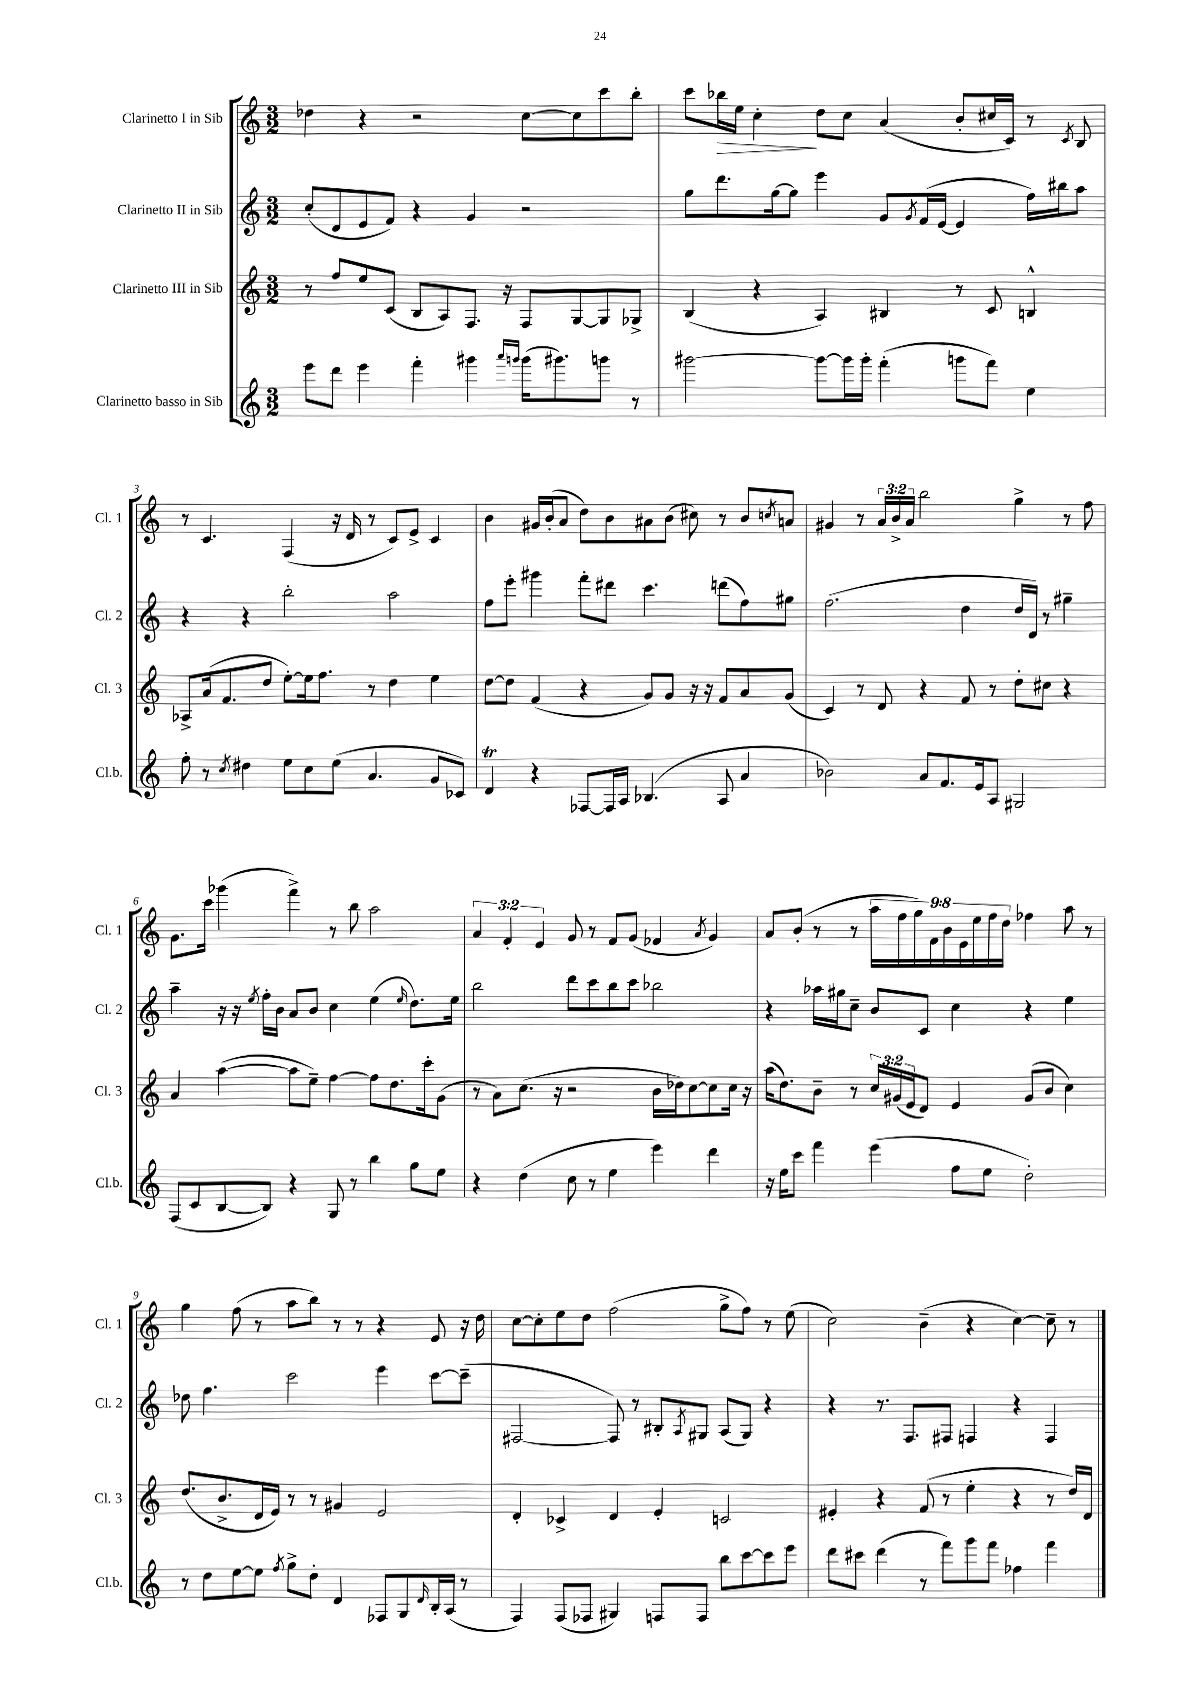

**kern	**kern	**kern	**kern
*staff4	*staff3	*staff2	*staff1
*clefG2	*clefG2	*clefG2	*clefG2
*k[]	*k[]	*k[]	*k[]
*M3/2	*M3/2	*M3/2	*M3/2
8eee	8r	(8cc'	4dd-
8ddd	8ff	8d	.
4eee	8ee	8e	4r
.	(8c	8f)	.
4fff'	8B	4r	2r
.	8A)	.	.
4ggg#	8.F	4g	.
.	16r	.	.
16qqaaa	.	.	.
16qqggg	.	.	.
(16ggg	8F	2r	[8cc
8.ggg#)	.	.	.
.	[8G	.	8cc]
8ggg	8G]	.	8ccc
8r	8G-^	.	8bb'
=	=	=	=
[2ggg#	(4B	8gg	8ccc
.	.	8.ddd	16bb-
.	.	.	16ee
.	4r	.	4cc'
.	.	[16gg	.
.	.	8gg]	.
8ggg#_	4A)	4eee	8dd
16ggg#]	.	.	8cc
16ggg#'	.	.	.
(4fff'	4B#	8g	(4a
.	.	8qg	.
.	.	(16f	.
.	.	[16e	.
8ggg	8r	4e]	8b'
8fff)	8c	.	16cc#
.	.	.	16c)
4ee	4B^^	16ff)	8r
.	.	16bb#	.
.	.	.	8qc
.	.	8aa	8B
=	=	=	=
8ff'	8A-^	4r	8r
8r	(16a	.	4.c
.	8.f	.	.
8qcc	.	.	.
4dd#	.	4r	.
.	8dd	.	.
8ee	[8ee')	2bb'	(4F
8cc	16ee]	.	.
.	8.ff	.	.
(8ee	.	.	16r
.	.	.	16d
4.a	8r	.	8r
.	4dd	2aa	8c)
.	.	.	8e^
8g	4ee	.	4c
8c-)	.	.	.
=	=	=	=
4d	[8dd	8ff	4b
.	8dd]	8eee'	.
4r	(4f	4ggg#	16g#
.	.	.	(16b'
.	.	.	8a
[8F-	4r	8fff'	8dd)
16F-]	.	8ddd#	8b
16A	.	.	.
(4.B-	8g)	4.ccc	8a#
.	8g	.	(8b
.	16r	.	8cc#)
.	16r	.	.
8A	8f	(8ddd	8r
4a	8a	8ff)	8b
.	.	.	8qcc
.	(8g	8gg#	8a
=	=	=	=
2b-)	4c)	(2.ff	4g#
.	8r	.	8r
.	8d	.	24a
.	.	.	24b^
.	.	.	24a
8a	4r	.	2bb
8.f	.	.	.
.	8f	4dd	.
16e	.	.	.
8A	8r	.	.
2G#	8dd'	16dd	4gg^
.	.	16d)	.
.	8cc#	8r	.
.	4r	4gg#~	8r
.	.	.	8ff
=	=	=	=
(8F	4a	4aa~	8.g
8c	.	.	.
.	.	.	16ccc
[8B	([4aa	16r	(4ggg-
.	.	16r	.
.	.	8qee	.
8B])	.	16ff'	.
.	.	16b	.
4r	8aa]	8a	4fff^)
.	8ee~)	8b	.
8G	[4ff	4cc	8r
8r	.	.	8bb
4bb	8ff]	(4ee	2aa
.	8.dd	.	.
.	.	16qqee	.
8gg	.	8.dd)	.
.	16ccc'	.	.
8ee	(8g	.	.
.	.	16ee	.
=	=	=	=
4r	8r	2bb	6a
.	8a)	.	.
.	.	.	6f'
(4dd	(8.cc	.	.
.	.	.	6e
.	16r	.	.
8cc	2r	8ddd	8g
8r	.	8ccc	8r
4ee	.	8bb	8f
.	.	8ccc	(8g
4eee)	16b	2bb-	4f-
.	16dd-)	.	.
.	[8cc	.	.
.	.	.	8qa
4ddd	8cc]	.	4g)
.	16cc	.	.
.	16r	.	.
=	=	=	=
16r	(16aa	4r	8a
16ee	8.dd)	.	.
8ccc	.	.	(8b'
4fff	8b~	16aa-	8r
.	.	16gg#	.
.	8r	8cc~	8r
(4eee	24cc	8b	18aa
.	(24g#	.	.
.	.	.	18ff
.	24e	.	.
.	.	.	18gg)
.	8d)	8c	.
.	.	.	18f
.	.	.	18b
8ff	4e	4cc	.
.	.	.	18e
.	.	.	18ee
8ee	.	.	.
.	.	.	18ff
.	.	.	18dd
2dd')	(8g#	4r	4ff-
.	8b	.	.
.	4cc)	4ee	8aa
.	.	.	8r
=	=	=	=
8r	(8.dd	8dd-	4gg
8dd	.	4.ff	.
.	8.b^	.	.
[8ee	.	.	(8ff
8ee]	16d	.	8r
.	16e)	.	.
8qff	.	.	.
8gg^	8r	2ccc	8aa
8dd'	8r	.	8bb)
4d	4g#	.	8r
.	.	.	8r
8F-	2e	4eee	4r
8G	.	.	.
16qqd	.	.	.
16B'	.	[8ccc	8e
(16A	.	.	.
8r	.	(8ccc~]	16r
.	.	.	16dd
=	=	=	=
4F)	4d'	[2F#	[8cc
.	.	.	8cc']
(8F	4c-^	.	8ee
8F-	.	.	8dd
4G#)	4d	8F#])	(2ff
.	.	8r	.
8F	4e'	8B#'	.
.	.	8qA	.
8F	.	8G#	.
8bb	2c	(8A	8gg^
[8ccc	.	8G#)	8ff)
8ccc]	.	4r	8r
8eee	.	.	(8ee
=	=	=	=
8ddd	4e#'	4r	2cc)
8ccc#	.	.	.
(4ddd	4r	8.r	.
.	.	8.F	.
8r	(8f	.	(4b~
8fff)	8r	8F#	.
8ggg	4ee'	4F	4r
8fff	.	.	.
4ff-	4r	4r	[4cc)
4fff	8r	4F	8cc~]
.	16dd)	.	8r
.	16d	.	.
==	==	==	==
*-	*-	*-	*-
